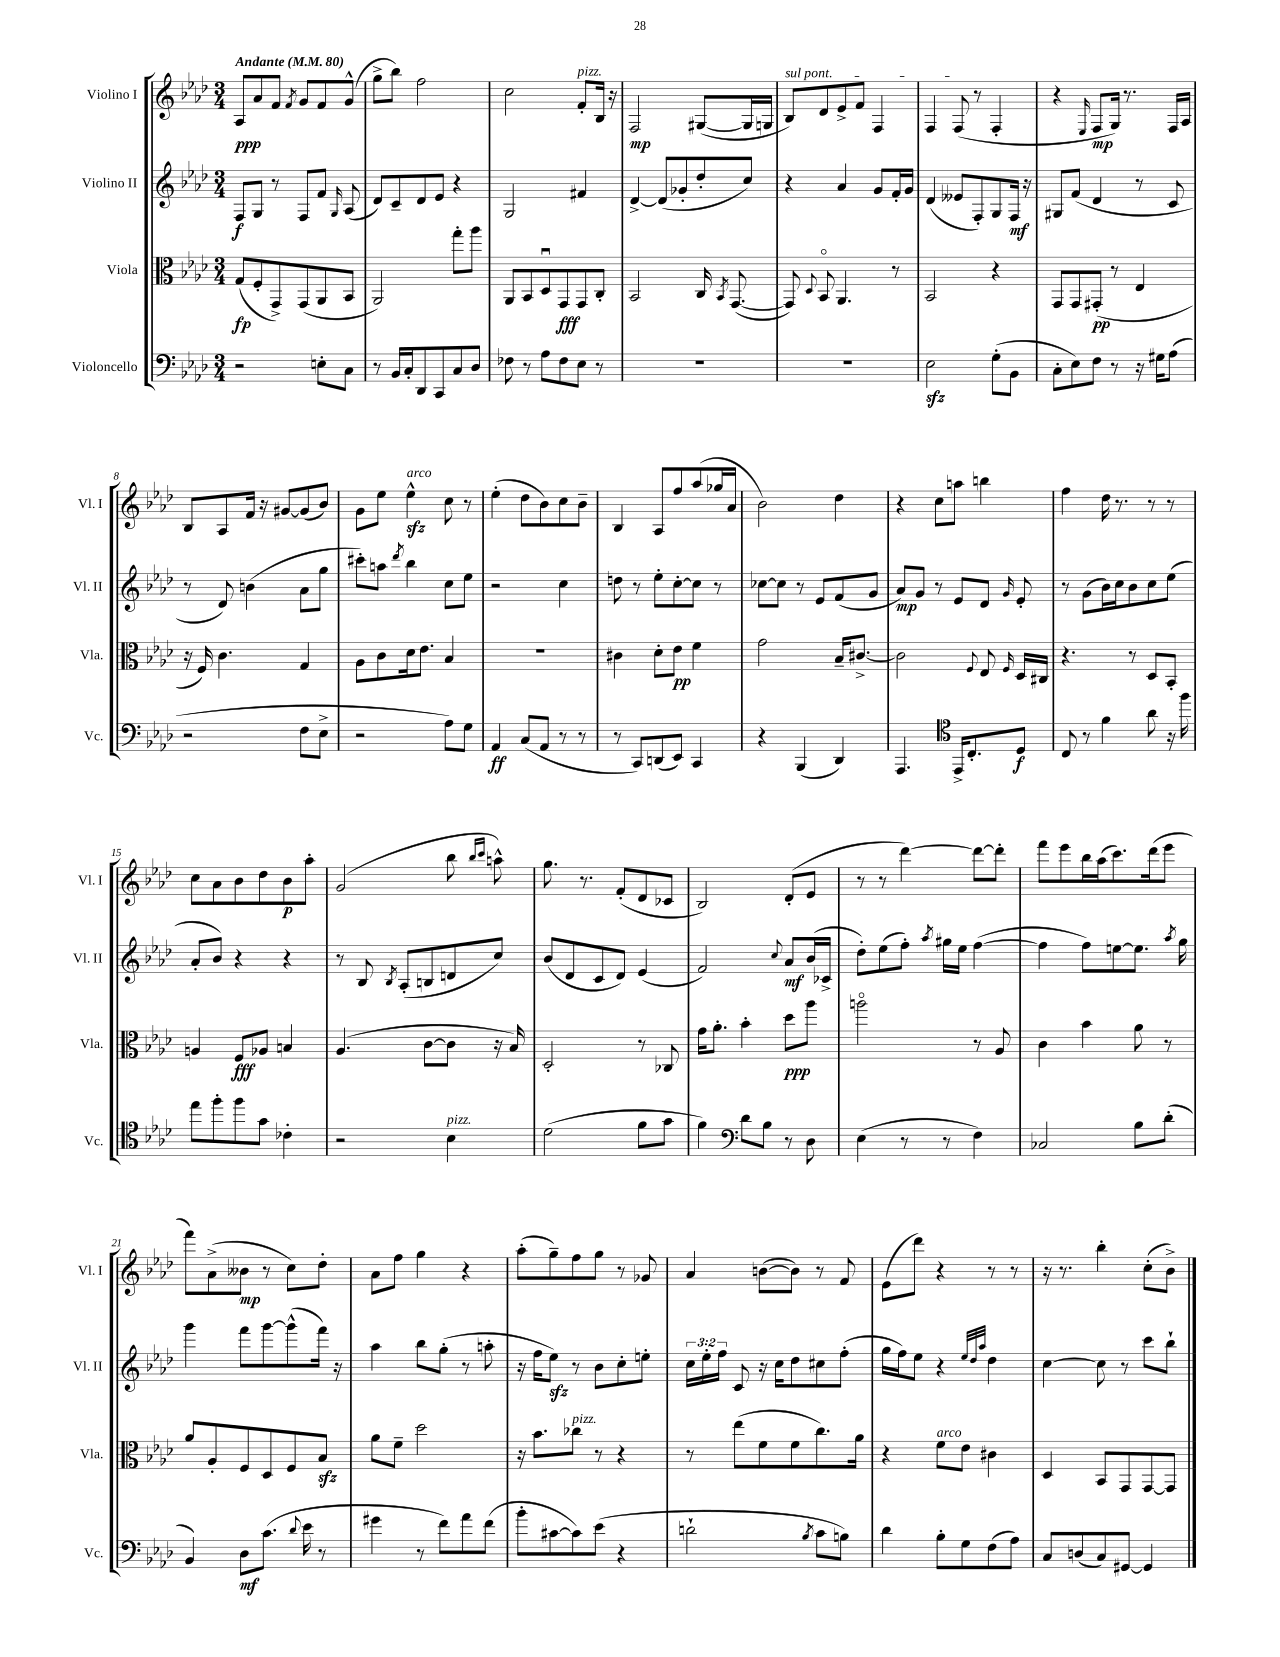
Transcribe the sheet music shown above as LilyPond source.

<<
\new StaffGroup <<
\new Staff = "s0" \with { instrumentName = "Violino I" shortInstrumentName = "Vl. I" } {
    \clef treble \key aes \major \numericTimeSignature \time 3/4 \tempo "Andante" 4 = 80
    \autoBeamOff aes8[\ppp aes'8 f'8] \acciaccatura { f'8 } g'8[ f'8 g'8]-^( |
    g''8[-> bes''8]) f''2 |
    c''2 f'8[-.^\markup { \italic "pizz." } bes16] r16 |
    f2\mp gis8[~( gis16 g16] |
    \once \override TextSpanner.bound-details.left.text = \markup { \italic "sul pont." } bes8[\startTextSpan) des'8 ees'8-> f'8] f4 |
    f4 f8\stopTextSpan( r8 f4-. |
    r4 \grace { ees16 } f8[\mp g16]) r8. f16[ aes16] |
    bes8[ aes8 f'16] r16 gis'8[~ gis'8( bes'8]) |
    g'8[ ees''8] ees''4-^\sfz^\markup { \italic "arco" } c''8 r8 |
    ees''4-.( des''8[ bes'8) c''8 bes'8]-- |
    bes4 aes8[ f''8 aes''8( ges''16 aes'16] |
    bes'2) des''4 |
    r4 c''8[ a''8] b''4 |
    f''4 des''16 r8. r8 r8 |
    c''8[ aes'8 bes'8 des''8 bes'8\p aes''8]-. |
    g'2( bes''8 \grace { bes''16[ c'''16] } a''8-^) |
    g''8. r8. f'8[-.( des'8 ces'8] |
    bes2) des'8[-.( ees'8] |
    r8 r8 des'''4~) des'''8[~ des'''8]-. |
    f'''8[ ees'''8 bes''16 aes''16( c'''8.) des'''16( ees'''8] |
    f'''8[) aes'8->( beses'8]\mp r8 c''8[) des''8]-. |
    aes'8[ f''8] g''4 r4 |
    aes''8[-.( g''8--) f''8 g''8] r8 ges'8 |
    aes'4 b'8[~( b'8]) r8 f'8 |
    ees'8[( des'''8]) r4 r8 r8 |
    r16 r8. bes''4-. c''8[-.( bes'8]->) \bar "|." |
}
\new Staff = "s1" \with { instrumentName = "Violino II" shortInstrumentName = "Vl. II" } {
    \clef treble \key aes \major \numericTimeSignature \time 3/4 \override Staff.TupletNumber.text = #tuplet-number::calc-fraction-text
    \autoBeamOff f8[\f g8] r8 f8[ f'8] \grace { g16 } aes8( |
    des'8[) c'8-- des'8 ees'8] r4 |
    g2 fis'4 |
    des'4~-> des'8[( ges'8-. des''8-. c''8]) |
    r4 aes'4 g'8[ f'16-. g'16] |
    des'4( eeses'8[ f8-.) g8 f16]\mf r16 |
    gis8[ f'8]( des'4 r8 c'8 |
    r8 des'8) b'4( aes'8[ g''8] |
    cis'''8[-.) a''8] \acciaccatura { des'''8 } bes''4 c''8[ ees''8] |
    r2 c''4 |
    d''8 r8 ees''8[-. c''8~-. c''8] r8 |
    ces''8[~ ces''8] r8 ees'8[ f'8( g'8] |
    aes'8[\mp) g'8] r8 ees'8[ des'8] \grace { g'16 } ees'8-. |
    r8 g'8[( bes'16) c''16 bes'8 c''8 ees''8]( |
    aes'8[-. bes'8]) r4 r4 |
    r8 bes8 \acciaccatura { bes8 } aes8[-.( b8 d'8 c''8]) |
    bes'8[( des'8 c'8 des'8]) ees'4( |
    f'2) \appoggiatura { c''8 } aes'8[\mf bes'16( ces'16]-> |
    des''8[-.) ees''8( f''8]-.) \acciaccatura { aes''8 } gis''16[ ees''16] f''4~( |
    f''4 f''8[) e''8~ e''8.] \acciaccatura { aes''8 } g''16 |
    g'''4 f'''8[ g'''8~ g'''8-^( f'''16]) r16 |
    aes''4 bes''8[ g''8]-.( r8 a''8-. |
    r16 f''16[ ees''8]\sfz) r8 bes'8[ c''8-. e''8]-. |
    \tuplet 3/2 { c''16[ ees''16-. f''16] } c'8 r16 c''16[ des''8 cis''8 f''8]-.( |
    g''16[ f''16) ees''8] r4 \grace { ees''32[ des''32 aes''32] } des''4 |
    c''4~ c''8 r8 c'''8[ bes''8]-! \bar "|." |
}
\new Staff = "s2" \with { instrumentName = "Viola" shortInstrumentName = "Vla." } {
    \clef alto \key aes \major \numericTimeSignature \time 3/4
    \autoBeamOff g8[\fp( f8-. g,8->) g,8( aes,8 bes,8] |
    aes,2) g''8[-. aes''8] |
    aes,8[ bes,8 des8\downbow g,8\fff g,8 c8]-. |
    bes,2 c16 \acciaccatura { bes,8 } g,8.~( |
    g,8) \appoggiatura { des8 } bes,8\flageolet aes,4. r8 |
    bes,2 r4 |
    g,8[ g,8 gis,8]-.\pp( r8 ees4 |
    r16 f16) c'4. g4 |
    aes8[ c'8 des'16 ees'8.] bes4 |
    R2. |
    cis'4 des'8[-. ees'8]\pp f'4 |
    g'2 bes16[-- cis'8.]~-> |
    cis'2 \appoggiatura { f8 } ees8 \grace { f16 } des16[ cis16] |
    r4. r8 des8[ bes,8]-. |
    a4 f8[\fff aes8] b4 |
    aes4.( c'8[~ c'8] r16 bes16) |
    des2-. r8 ces8 |
    g'16[ aes'8.]-. bes'4-. des''8[\ppp aes''8] |
    a''2\flageolet r8 aes8 |
    c'4 bes'4 aes'8 r8 |
    aes'8[ aes8-. f8 des8 f8 bes8]\sfz |
    aes'8[ f'8]-- des''2 |
    r16 bes'8.[ ces''8]^\markup { \italic "pizz." } r8 r4 |
    r8 ees''8[( f'8 f'8 c''8.) aes'16] |
    r4 f'8[^\markup { \italic "arco" } ees'8] cis'4 |
    des4 bes,8[ g,8 g,8~ g,8] \bar "|." |
}
\new Staff = "s3" \with { instrumentName = "Violoncello" shortInstrumentName = "Vc." } {
    \clef bass \key aes \major \numericTimeSignature \time 3/4
    \autoBeamOff r2 e8[-. c8] |
    r8 bes,16[ c16-. des,8 c,8 c8 des8] |
    fes8 r8 aes8[ fes8 ees8] r8 |
    R2. |
    R2. |
    ees2\sfz g8[-.( bes,8] |
    c8[-. ees8) f8] r8 r16 gis16[ aes8]( |
    r2 f8[ ees8]-> |
    r2 aes8[) g8] |
    aes,4\ff c8[( aes,8] r8 r8 |
    r8 c,8[) d,8( ees,8]) c,4 |
    r4 bes,,4( des,4) |
    aes,,4. \clef tenor ees,16[-> c8.-. des8]\f |
    c8 r8 f'4 aes'8 r16 f''16 |
    ees''8[ f''8-. f''8 g'8] ces'4-. |
    r2 bes4^\markup { \italic "pizz." } |
    des'2( f'8[ g'8] |
    f'4) \clef bass des'8[ bes8] r8 des8 |
    ees4( r8 r8 f4) |
    ces2 bes8[ des'8]-.( |
    bes,4) des8[\mf c'8.]( \appoggiatura { des'8 } ees'16 r8 |
    gis'4 r8 f'8[) aes'8 f'8]( |
    bes'8[-. cis'8~ cis'8) ees'8]( r4 |
    d'2-! \acciaccatura { bes8 } c'8[ b8]) |
    des'4 bes8[-. g8 f8( aes8]) |
    c8[ d8( c8) gis,8]~ gis,4 \bar "|." |
}
>>
>>
